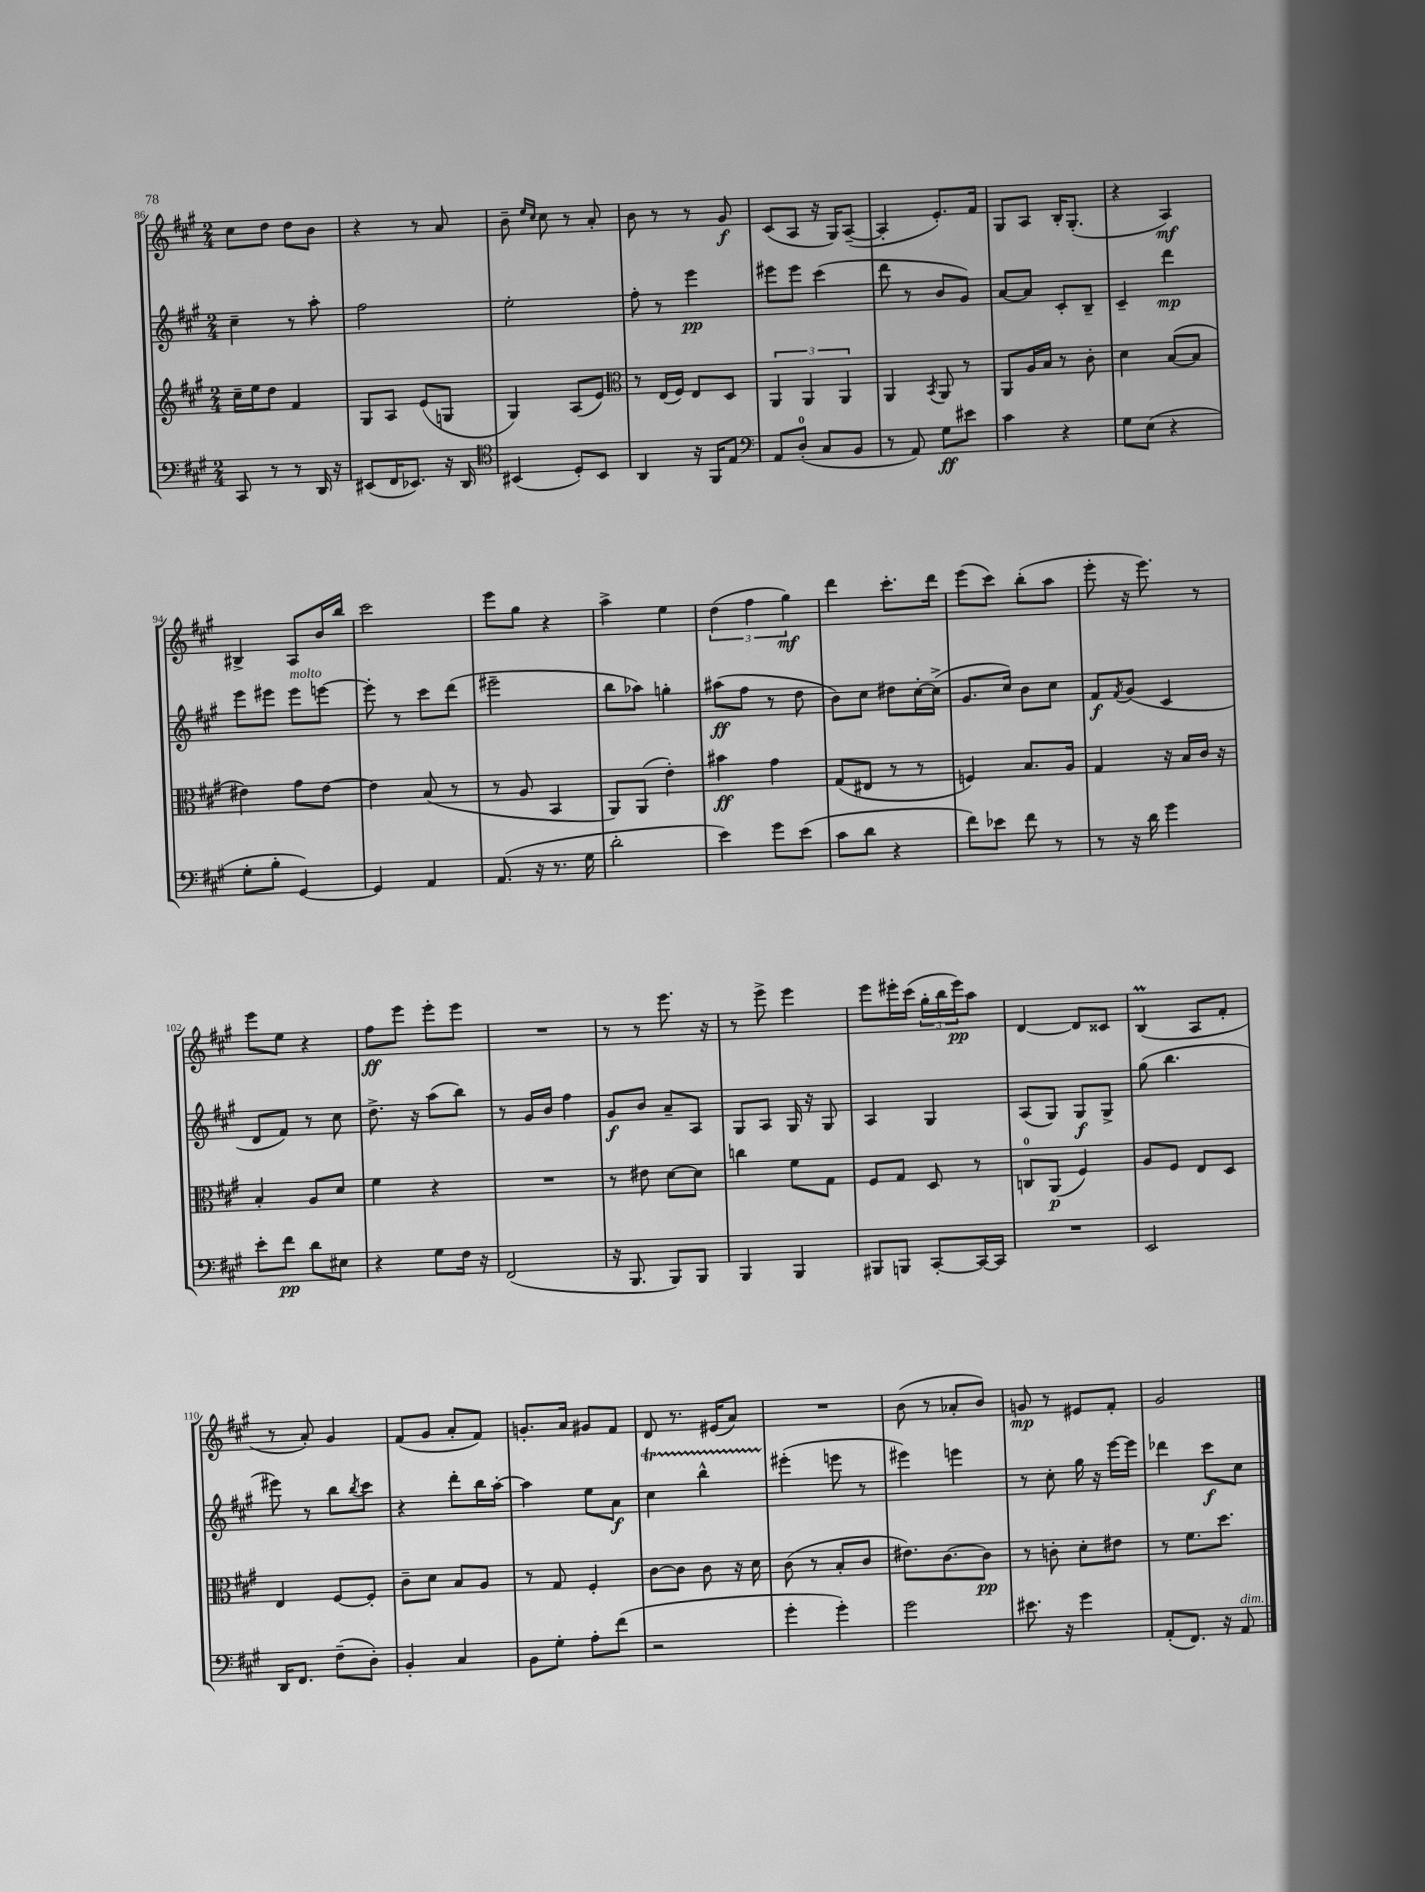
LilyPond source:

<<
\new StaffGroup <<
\new Staff = "s0" {
    \clef treble \key a \major \numericTimeSignature \time 2/4
    cis''8 d''8 d''8 b'8 |
    r4 r8 a'8 |
    b'8-- \grace { e''16 cis''16 } cis''8 r8 a'8-. |
    b'8 r8 r8 gis'8\f |
    cis'8( a8 r16 gis16) a8~--( |
    a4-. e'8.-.) fis'16 |
    gis8 a8 b16-. gis8.-.( |
    r4 a4\mf) |
    bis4-> a8 b'16 b''16 |
    cis'''2 |
    e'''8 gis''8 r4 |
    a''4-> e''4 |
    \tuplet 3/2 { d''4( fis''4 gis''4\mf) } |
    d'''4 cis'''8.-. d'''16 |
    e'''8( cis'''8) b''8-.( a''8 |
    e'''8-. r16 e'''8.) r8 |
    e'''8 e''8 r4 |
    fis''8\ff e'''8 e'''8-. e'''8 |
    R2 |
    r8 r8 e'''8. r16 |
    r8 e'''8-> e'''4 |
    e'''8 eis'''16-. cis'''16( \tuplet 3/2 { gis''16-. b''16 eis'''16\pp) } a''8 |
    d'4~ d'8 cisis'8 |
    b4\prall( a8 fis'8-. |
    r8 a'8-.) gis'4 |
    fis'8( gis'8 a'8-. fis'8) |
    g'8.-. a'16 gis'8 fis'8 |
    d'8 r8. eis'16( a'8) |
    R2 |
    b'8( r8 aes'8-. b'8) |
    g'8\mp r8 eis'8 fis'8-. |
    gis'2 \bar "|." |
}
\new Staff = "s1" {
    \clef treble \key a \major \numericTimeSignature \time 2/4
    cis''4-- r8 a''8-. |
    fis''2 |
    e''2-. |
    fis''8-. r8 e'''4\pp |
    eis'''8 eis'''8 cis'''4( |
    d'''8 r8 b'8 gis'8) |
    a'8~ a'8 cis'8-. b8-- |
    cis'4-- d'''4\mp |
    e'''8 eis'''8 eis'''8^\markup { \italic "molto" } e'''8~ |
    e'''8-. r8 cis'''8 d'''8( |
    eis'''2-- |
    b''8 aes''8) g''4-. |
    ais''8\ff( fis''8 r8 d''8 |
    b'8) cis''8 dis''8 cis''16~-. cis''16->( |
    gis'8. cis''16) b'8 cis''8 |
    fis'8\f \acciaccatura { fis'8 } gis'8( cis'4 |
    d'8 fis'8) r8 cis''8 |
    d''8.-> r16 a''8( b''8) |
    r8 gis'16 b'16 fis''4 |
    gis'8\f b'8 a'8-- a8 |
    gis8 a8 gis16 r16 gis8 |
    a4 gis4 |
    a8( gis8) gis8\f gis8-> |
    gis''8( b''4. |
    eis'''8) r8 b''8 \acciaccatura { b''8 } cis'''8 |
    r4 d'''8-. b''16 a''16~-. |
    a''4 e''8 a'8\f |
    cis''4\startTrillSpan b''4-^ |
    eis'''4-.\stopTrillSpan( e'''8 r8 |
    eis'''4) e'''4 |
    r8 cis''8-. gis''16 r16 e'''16~ e'''16 |
    des'''4 cis'''8\f cis''8 \bar "|." |
}
\new Staff = "s2" {
    \clef treble \key a \major \numericTimeSignature \time 2/4
    cis''16-- e''16 d''8 fis'4 |
    gis8 a8 e'8( g8 |
    gis4) a8( e'8) |
    \clef alto r8 e16( fis16) e8 d8 |
    \tuplet 3/2 { a,4 a,4 a,4 } |
    a,4 \acciaccatura { b,8 } a,8 r8 |
    a,8 a16 b16 r8 cis'8-. |
    d'4 b8~( b8 |
    eis'4) gis'8 eis'8~ |
    eis'4 b8( r8 |
    r8 a8 b,4 |
    a,8) a,8( e'4-.) |
    bis'4\ff gis'4 |
    gis8( eis8 r8 r8 |
    f4) b8. a16 |
    gis4 r16 b16 cis'16 r16 |
    b4-. a8 d'8 |
    fis'4 r4 |
    R2 |
    r8 eis'8 d'8~ d'8 |
    c''4 fis'8 gis8 |
    fis8 gis8 d8 r8 |
    c8-0 a,8\p( fis4) |
    a8 fis8 e8 d8 |
    e4 fis8~ fis8-. |
    cis'8-- d'8 b8 a8 |
    r8 gis8 fis4-. |
    cis'8~ cis'8 cis'8 r16 d'16 |
    cis'8( r8 b8-. cis'8 |
    eis'8.) cis'8.~ cis'8\pp |
    r8 c'8-. d'8-. eis'8 |
    r8 fis'8. d''8. \bar "|." |
}
\new Staff = "s3" {
    \clef bass \key a \major \numericTimeSignature \time 2/4
    cis,8 r8 r8 d,16 r16 |
    eis,8( fis,16 ees,8.) r16 d,16 |
    \clef tenor bis,4( d8-.) bis,8 |
    a,4 r16 fis,16 e8 |
    \clef bass a,8 d8-0-.( cis8 b,8 |
    r8 a,8) gis8\ff eis'8 |
    cis'4 r4 |
    gis8 e8( r4 |
    gis8-. b8-. gis,4~) |
    gis,4 a,4 |
    a,8.( r16 r8. gis16 |
    d'2-. |
    e'4) gis'8 e'8( |
    cis'8 d'8 r4 |
    fis'8) ees'8 fis'8 r8 |
    r8 r16 d'16 gis'4 |
    e'8-. fis'8\pp d'8 eis8 |
    r4 gis8 fis16 r16 |
    fis,2( |
    r16 b,,8. b,,8) b,,8 |
    b,,4 b,,4 |
    bis,,8 b,,8 cis,8~-. cis,16~ cis,16 |
    R2 |
    e,2 |
    d,16 fis,8. fis8--( d8-.) |
    b,4-. cis4 |
    b,8 gis8-. a8-. fis'8( |
    r2 |
    gis'4-. gis'4-.) |
    gis'2 |
    eis'8. r16 gis'4 |
    a,8-.( fis,8.) r16 a,8^\markup { \italic "dim." } \bar "|." |
}
>>
>>
\layout { \context { \Score currentBarNumber = #86 } }
